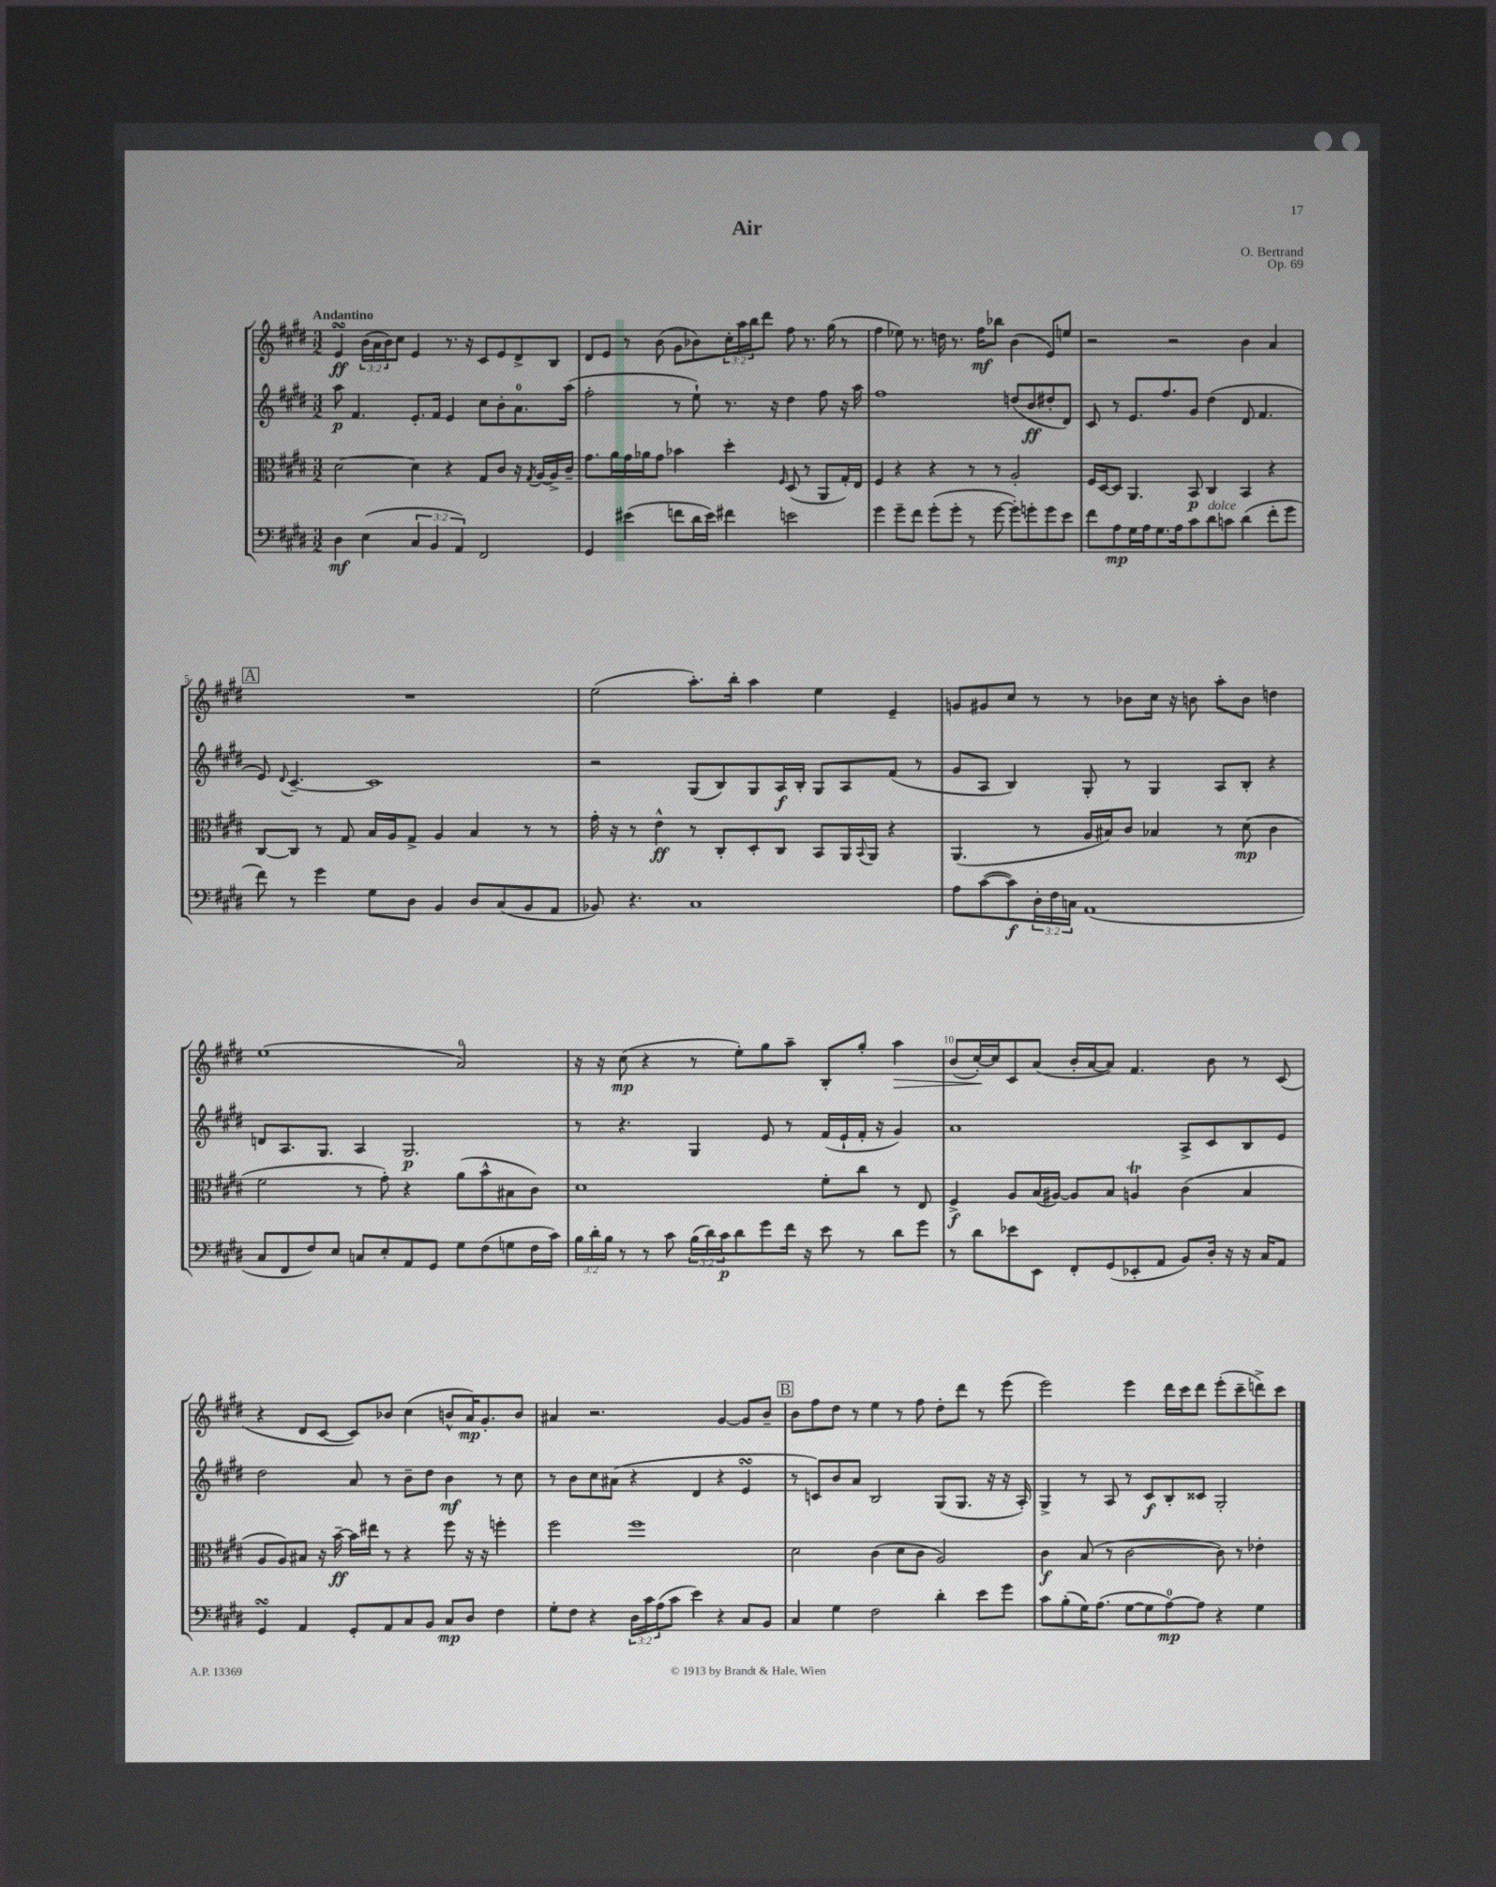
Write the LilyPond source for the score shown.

\header { title = "Air" composer = "O. Bertrand" opus = "Op. 69" }
<<
\new StaffGroup <<
\new Staff = "s0" {
    \clef treble \key e \major \numericTimeSignature \time 3/2 \override Staff.TupletNumber.text = #tuplet-number::calc-fraction-text \tempo "Andantino"
    e'4\turn\ff \tuplet 3/2 { b'16( a'16 b'16) } cis''8 e'4 r8. r16 cis'8 e'8 dis'8-> b8 |
    dis'8 e'8 r8 b'8( gis'8 bes'8) \tuplet 3/2 { cis''16-. a''16 b''16 } dis'''8 fis''8 r8. gis''16( r8 |
    fis''4 ees''8) r8. d''16 r8. fis''16\mf bes''8 b'4( e'8) e''8 |
    r2 r2 b'4 a'4 |
    \mark \markup { \box "A" } R1. |
    e''2( a''8.-.) b''16-. a''4 e''4 e'4-- |
    g'8 gis'8 cis''8 r8 r8 bes'8 cis''16 r16 b'8 a''8-. b'8 d''4 |
    e''1( a'2-0) |
    r16 r16 cis''8\mp( r4 r8 e''8-.) gis''8 a''8-- b8-. gis''8-. a''4\> |
    b'8( cis''16~-.\!) cis''16 cis'8 a'8( b'16-. a'16~ a'8) fis'4. b'8 r8 cis'8( |
    r4 dis'8 cis'8~ cis'8) bes'8 cis''4( b'8-^ a'16\mp) gis'8.-. b'8 |
    ais'4 r2. gis'4~ gis'8 b'8-- |
    \mark \markup { \box "B" } b'8 fis''8 dis''8 r8 e''4 r8 fis''8 dis''8-. dis'''8 r8 e'''8( |
    e'''2) e'''4 dis'''16 cis'''16 dis'''8 e'''8-.( cis'''8-- d'''8->) cis'''8 \bar "|." |
}
\new Staff = "s1" {
    \clef treble \key e \major \numericTimeSignature \time 3/2
    a''8\p fis'4. e'8.-. fis'16 e'4 cis''8 b'8-. a'8.-0 a''16( |
    fis''2-. r8 e''8-!) r8. r16 dis''4 fis''8 r16 a''16 |
    fis''1 d''8( b'8\ff dis''8-. dis'8) |
    cis'8 r8 e'8. fis''8. gis'8 dis''4( dis'8 fis'4. |
    \mark \markup { \box "A" } e'8) \appoggiatura { dis'8 } cis'4.~-- cis'1 |
    r2 gis8( b8) gis8 a16\f b16-. gis8 a8 fis'8( r8 |
    gis'8 a8 b4) gis8-. r8 gis4 a8 b8-. r4 |
    d'8 a8. gis8. a4 gis2.\p |
    r8 r4. gis4 e'8 r8 fis'16( e'16-! fis'16-. r16 gis'4) |
    a'1 a8-> cis'8 b8 e'8 |
    dis''2 a'8 r8 b'8-- dis''8 b'4\mf r8 cis''8 |
    r8 b'8 cis''8 ais'8( r4 dis'4 r4 e'4\turn |
    \mark \markup { \box "B" } r8 c'8) b'8 a'8 b2 gis8( gis8. r16 r16 a16-.) |
    gis4-> r8 a8 r8 cis'8\f b8-. cisis'8 gis2-. \bar "|." |
}
\new Staff = "s2" {
    \clef alto \key e \major \numericTimeSignature \time 3/2
    dis'2~ dis'4 r4 gis8 cis'8 r16 \acciaccatura { gis8 } a16~ a16-> cis'16-- |
    gis'8. a'16 gis'16 aes'16 gis'8 bes'4 dis''4-. \grace { fis16 } dis8( r8 a,8 gis16-.) e16 |
    fis4 r4 r4 r8 r8 a2-. |
    fis16 dis16~ dis8 a,4. b,8\p cis4 b,4 r4 |
    \mark \markup { \box "A" } cis8~ cis8 r8 gis8 b16 a16 gis8-> a4 b4 r8 r8 |
    gis'16-. r16 r8 e'4-^\ff r8 cis8-. dis8-. cis8 b,8 a,16 \appoggiatura { b,8 } a,16 r4 |
    a,4.( r8 a16 bis16) cis'8 bes4 r8 dis'8\mp( cis'4 |
    fis'2 r8 gis'8-.) r4 a'8( b'8-^ bis8 cis'8) |
    dis'1 fis'8-. cis''8 r8 e8 |
    fis4->\f a8 b16( ais16~) ais8 b8 a4\trill cis'4( b4 |
    a8 a8) bis8 r16 b'16~--\ff b'16 eis''16 r8 r4 fis''8 r16 r16 f''4-. |
    fis''2 fis''1 |
    \mark \markup { \box "B" } dis'2 cis'4( dis'8 cis'8 a2) |
    cis'4\f b8( r8 cis'2~ cis'8) r8 ees'4-. \bar "|." |
}
\new Staff = "s3" {
    \clef bass \key e \major \numericTimeSignature \time 3/2 \override Staff.TupletNumber.text = #tuplet-number::calc-fraction-text
    dis4\mf e4( \tuplet 3/2 { cis4 b,4 a,4) } fis,2 |
    gis,4 eis'4( f'8 dis'16 eis'16) fis'4 e'2 |
    gis'4 gis'8-- fis'8 gis'8-.( gis'8-. r8 gis'8~ gis'8-.) g'8-. g'8 e'8 |
    fis'8 a8\mp gis16 a16 gis8. a16 cis'8 dis'8^\markup { \italic "dolce" } c'8 dis'4( fis'8-. gis'8 |
    \mark \markup { \box "A" } fis'8) r8 gis'4 gis8 dis8 b,4 dis8 cis8( b,8 a,8 |
    bes,8) r4. cis1 |
    a8 cis'8~( cis'8\f) \tuplet 3/2 { dis16-. fis16 c16 } a,1( |
    cis8 fis,8 fis8) e8 c8 e8-. a,8 gis,8 gis8 fis8( g8 fis16 cis'16) |
    \tuplet 3/2 { b16 dis'16-. b16 } r8 r8 cis'8 \tuplet 3/2 { b16( dis'16) cis'16\p } dis'8 gis'8 fis'16 r16 e'8 r8 dis'8 gis'8 |
    r8 dis'8 ees'8 e,8 fis,8-. gis,8( ees,8-. a,8 b,8) dis16-. r16 r16 cis16 a,8 |
    gis,4\turn a,4 gis,8-. a,8 cis8 b,8 cis8\mp dis8 fis4 |
    gis8-. fis8 r4 \tuplet 3/2 { dis16 cis'16 a16( } cis'8 e'4) r4 cis8 b,8 |
    \mark \markup { \box "B" } cis4 gis4 fis2 dis'4-. e'8 gis'8 |
    cis'8 b8-.( gis16) a8.( gis8~ gis8 a8-0~\mp) a8 r4 gis4 \bar "|." |
}
>>
>>
\layout { \context { \Score \override BarNumber.break-visibility = ##(#f #t #t) barNumberVisibility = #(every-nth-bar-number-visible 5) } }
